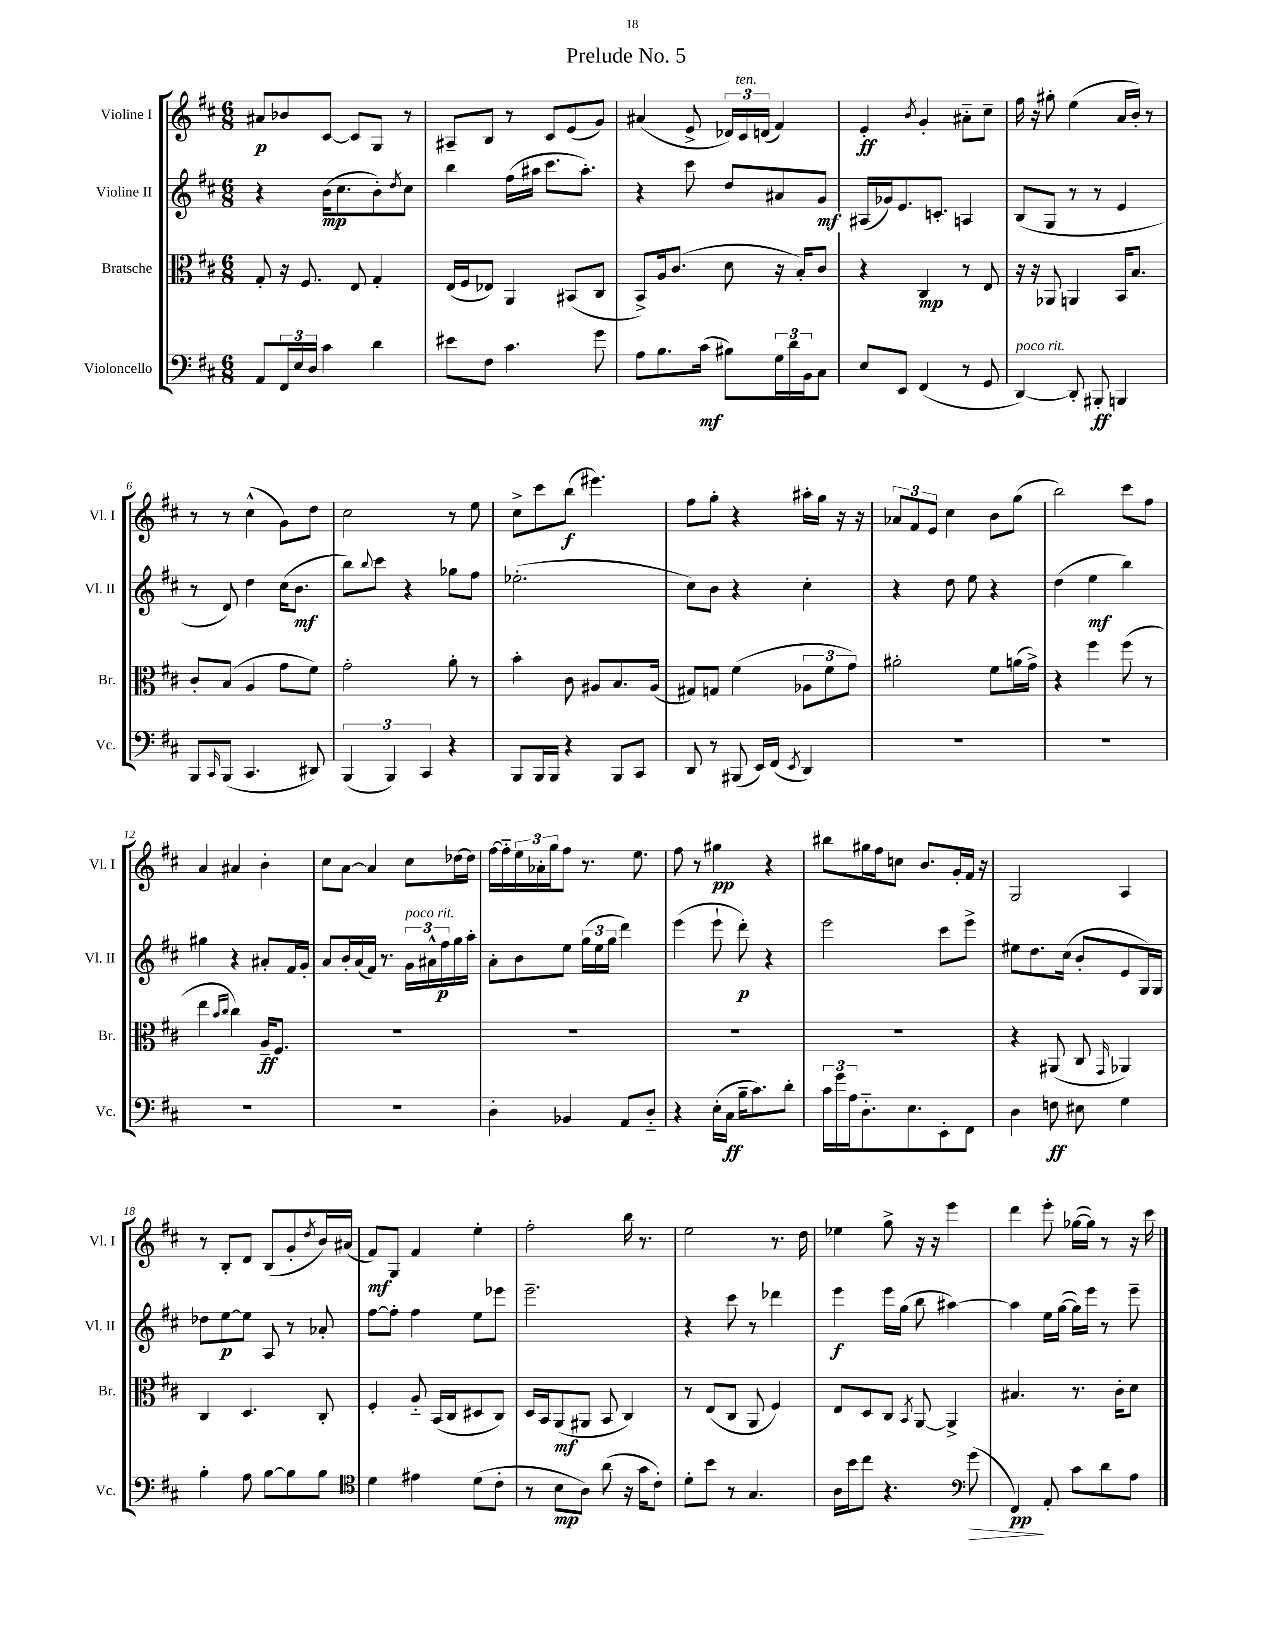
\header { title = "Prelude No. 5" }
<<
\new StaffGroup <<
\new Staff = "s0" \with { instrumentName = "Violine I" shortInstrumentName = "Vl. I" } {
    \clef treble \key d \major \numericTimeSignature \time 6/8
    ais'8\p bes'8 cis'8~ cis'8 g8 r8 |
    ais8-- b8 r8 cis'8 e'8( g'8) |
    ais'4( e'8-> \tuplet 3/2 { des'16) cis'16^\markup { \italic "ten." } d'16( } fis'4) |
    e'4-.\ff \acciaccatura { b'8 } g'4-. ais'8-_ cis''8-- |
    fis''16 r16 gis''8-. e''4( a'16 b'16-.) r8 |
    r8 r8 cis''4-^( g'8) d''8 |
    cis''2 r8 e''8 |
    cis''8-> cis'''8 b''8\f( eis'''4.) |
    fis''8 g''8-. r4 ais''16-. g''16 r16 r16 |
    \tuplet 3/2 { aes'8 fis'8 e'8 } cis''4 b'8 g''8( |
    b''2) cis'''8 fis''8 |
    a'4 ais'4 b'4-. |
    cis''8 a'8~ a'4 cis''8 des''16~ des''16 |
    fis''16~ fis''16-_ \tuplet 3/2 { e''16 aes'16-. g''16 } fis''8 r8. e''8. |
    fis''8 r8 gis''4\pp r4 |
    bis''8 gis''16 fis''16 c''8 b'8. g'16-. fis'16 r16 |
    g2 a4 |
    r8 b8-. d'8 b8( g'8-. \acciaccatura { d''8 } b'16) ais'16( |
    fis'8\mf) g8 fis'4 e''4-. |
    fis''2-. b''16 r8. |
    e''2 r8. d''16 |
    ees''4 g''8-> r16 r16 e'''4 |
    d'''4 e'''8-. ges''16~( ges''16) r8 r16 cis'''16 \bar "|." |
}
\new Staff = "s1" \with { instrumentName = "Violine II" shortInstrumentName = "Vl. II" } {
    \clef treble \key d \major \numericTimeSignature \time 6/8
    r4 b'16\mp( cis''8. b'8-.) \acciaccatura { d''8 } cis''8 |
    b''4 fis''16( ais''16 cis'''8. ais''8.-.) |
    r4 cis'''8 d''8 ais'8 g'8\mf |
    ais16( ges'16) e'8. c'8.-. a4 |
    b8( g8 r8 r8 e'4 |
    r8 d'8) d''4 cis''16( b'8.\mf |
    b''8) \appoggiatura { b''8 } cis'''8 r4 ges''8 fis''8 |
    ees''2.-.( |
    cis''8) b'8 r4 cis''4-. |
    r4 d''8 e''8 r4 |
    d''4( e''4\mf b''4) |
    gis''4 r4 ais'8-. fis'16 g'16-. |
    a'8 b'16-. a'16( fis'16) r8. \tuplet 3/2 { g'16^\markup { \italic "poco rit." } ais'16-^ fis''16\p } g''16 a''16-. |
    a'8-. b'8 e''8 \tuplet 3/2 { g''16( e''16 g''16 } d'''4) |
    e'''4( e'''8-! d'''8-.\p) r4 |
    e'''2 cis'''8 e'''8-> |
    eis''8 d''8. cis''16( b'8-. e'8 g16) g16 |
    des''8 e''8~\p e''8 a8 r8 aes'8-. |
    fis''8~ fis''8-. fis''4 e''8 ees'''8 |
    e'''2.-- |
    r4 cis'''8 r8 des'''4 |
    e'''4\f e'''16 g''16( b''8 ais''4~) |
    ais''4 e''16 g''16~( g''16) e'''16 r8 e'''8-- \bar "|." |
}
\new Staff = "s2" \with { instrumentName = "Bratsche" shortInstrumentName = "Br." } {
    \clef alto \key d \major \numericTimeSignature \time 6/8
    g8-. r16 fis8. e8 g4-. |
    e16( fis16 ees8) a,4 bis,8( cis8 |
    b,8->) a16 cis'8.( d'8 r16 b16-.) cis'8 |
    r4 cis4\mp r8 e8 |
    r16 r16 aes,8 a,4 b,16 b8. |
    cis'8-. b8( a4 g'8 fis'8) |
    g'2-. a'8-. r8 |
    b'4-. cis'8 ais8 b8. ais16( |
    gis8) g8 fis'4( \tuplet 3/2 { aes8 fis'8 g'8) } |
    ais'2-. fis'8 a'16( g'16->) |
    r4 fis''4 fis''8( r8 |
    e''4 \grace { b'16 cis''16 } cis''4) a16--\ff fis8. |
    R2. |
    R2. |
    R2. |
    R2. |
    r4 ais,8( cis8 \grace { g,16 } aes,4) |
    cis4 d4. cis8-. |
    fis4-. a8-_ b,16( cis16 dis8 cis8) |
    d16 b,16 a,8\mf( ais,8 b,8 cis4) |
    r8 e8( cis8 a,8 fis4) |
    e8 d8 cis8 \acciaccatura { b,8 } a,8~ a,4-> |
    bis4. r8. cis'16-. d'8 \bar "|." |
}
\new Staff = "s3" \with { instrumentName = "Violoncello" shortInstrumentName = "Vc." } {
    \clef bass \key d \major \numericTimeSignature \time 6/8
    a,8 \tuplet 3/2 { fis,16 e16 d16 } cis'4 d'4 |
    eis'8 fis8 cis'4. g'8 |
    a8 b8. cis'16\mf( bis8) \tuplet 3/2 { g16 d'16 b,16 } cis8 |
    e8 e,8 fis,4( r8 g,8 |
    d,4~^\markup { \italic "poco rit." }) d,8-. bis,,8-.\ff b,,4 |
    b,,8 \grace { cis,16 } b,,8( cis,4. dis,8) |
    \tuplet 3/2 { b,,4( b,,4) cis,4 } r4 |
    b,,8 b,,16 b,,16 r4 b,,8 cis,8 |
    d,8 r8 bis,,8( e,16) fis,16( \acciaccatura { e,8 } d,4) |
    R2. |
    R2. |
    R2. |
    R2. |
    d4-. bes,4 a,8 d8-_ |
    r4 e16-.( cis16\ff b16-- cis'8.) d'8-. |
    \tuplet 3/2 { cis'16 g'16 a16 } d8.-_ e8. e,8-. fis,8 |
    d4 f8\ff eis8 g4 |
    b4-. a8 b8~ b8 b8 |
    \clef tenor d'4 eis'4 d'8( cis'8-. |
    r8 b8\mp a8) a'8( r16 g'16 cis'8-.) |
    d'8-. b'8 r8 g4. |
    a16 b'16 cis''8 r4. \clef bass g'8\>( |
    fis,4\pp\!) a,8-. cis'8 d'8 a8 \bar "|." |
}
>>
>>
